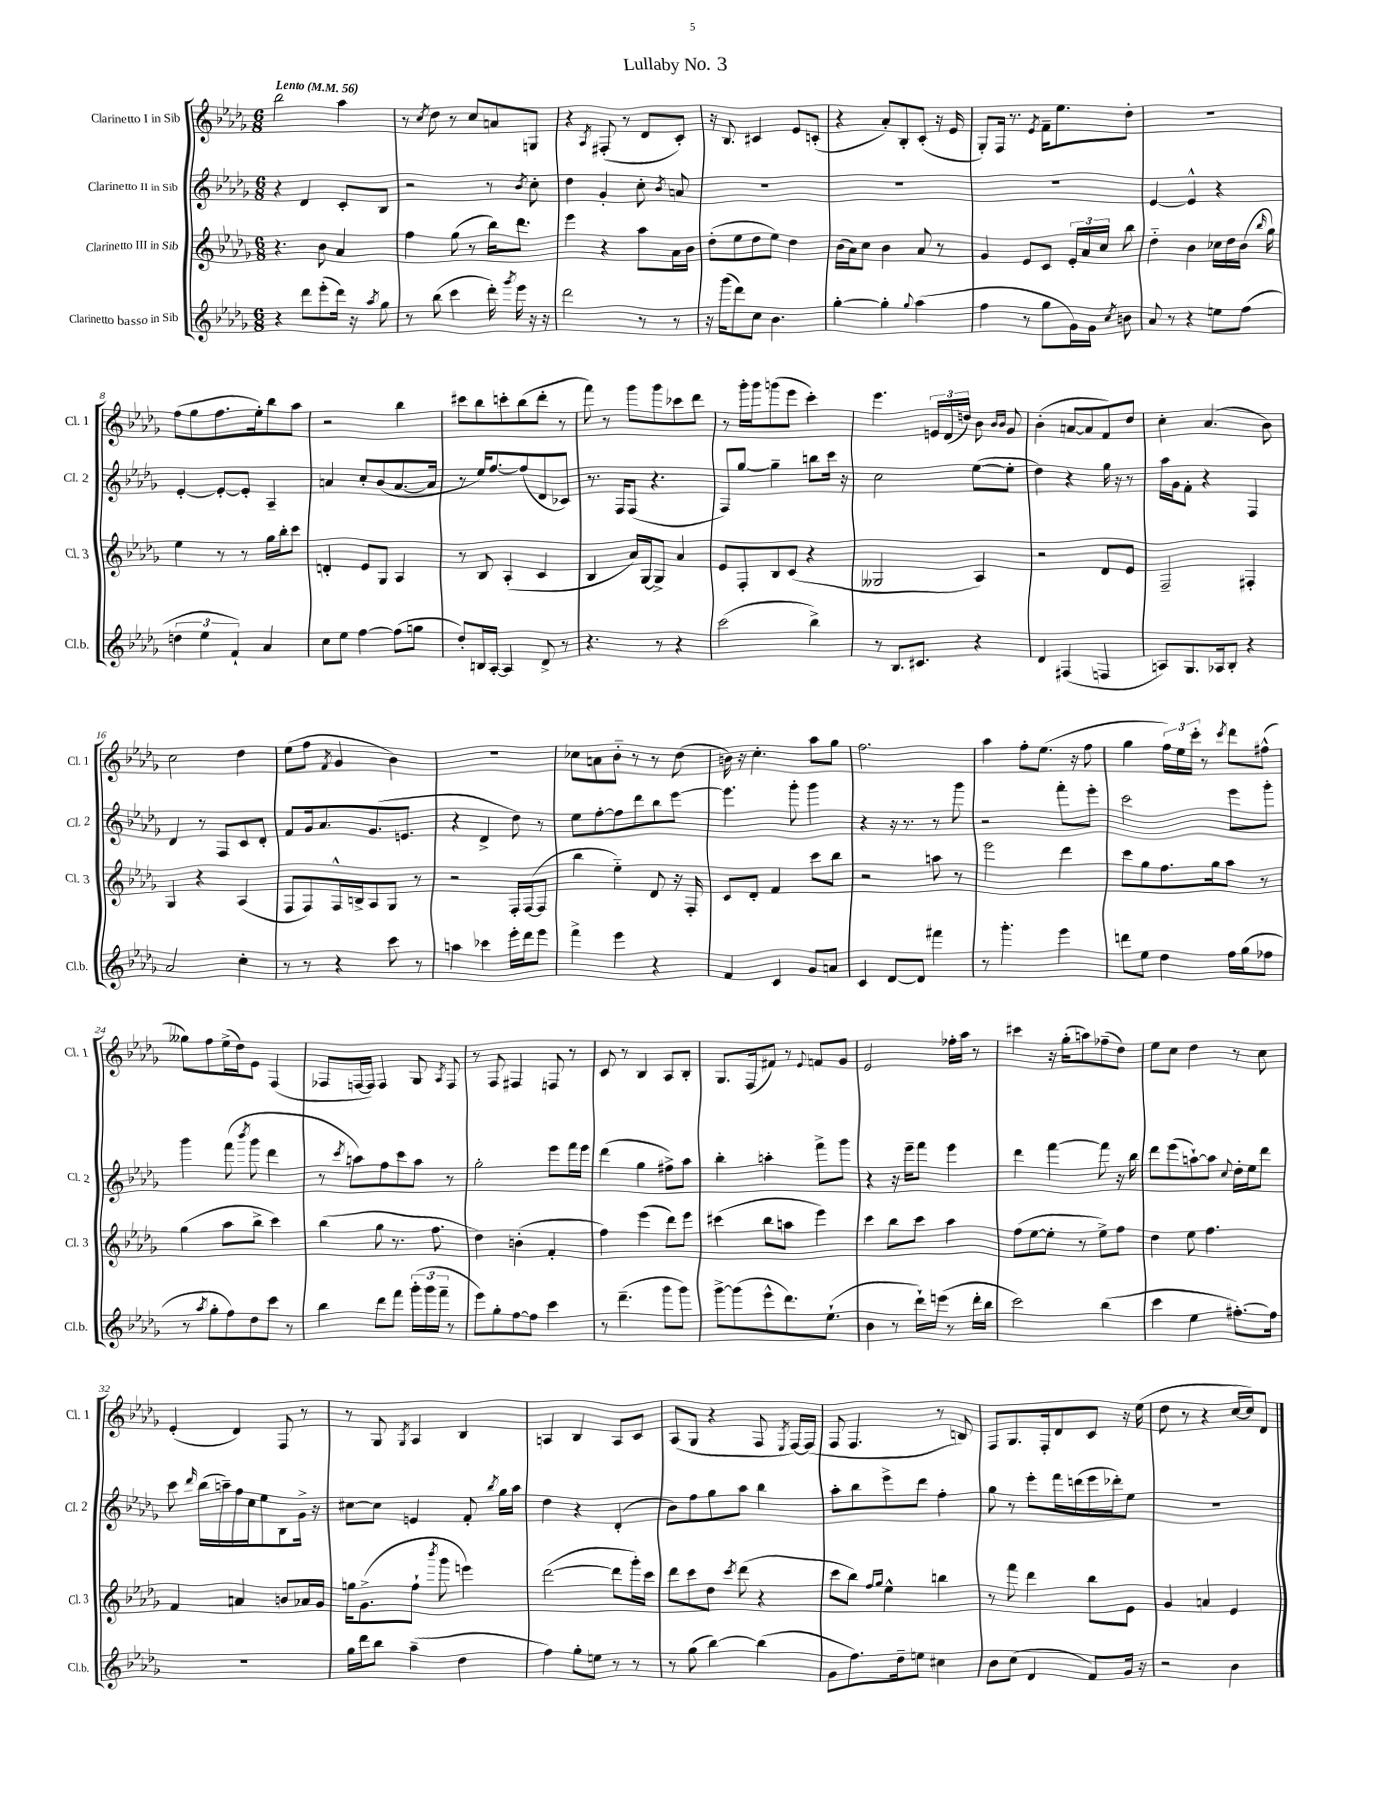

**kern	**kern	**kern	**kern
*staff4	*staff3	*staff2	*staff1
*clefG2	*clefG2	*clefG2	*clefG2
*k[b-e-a-d-g-]	*k[b-e-a-d-g-]	*k[b-e-a-d-g-]	*k[b-e-a-d-g-]
*M6/8	*M6/8	*M6/8	*M6/8
*MM56	*MM56	*MM56	*MM56
4r	4.r	4r	2bb-
8ddd-	.	4d-	.
(8eee-'	8b-	.	.
16ddd-)	4a-	8c'	4aa-
16r	.	.	.
8qaa-	.	.	.
8gg-	.	8B-	.
=	=	=	=
8r	4ff	2r	8r
.	.	.	8qcc
(8bb-	.	.	8dd-
4ccc	(8gg-	.	8r
.	8r	.	8cc
16ddd-')	16bb-)	8r	8a
8qggg-	.	.	.
16eee-	8.ddd-	.	.
.	.	8qb-	.
16r	.	8cc'	8G
16r	.	.	.
=	=	=	=
2ddd-	4eee-	4dd-	4r
.	.	.	8qA-
.	4r	4g-'	(8F#'
.	.	.	8r
8r	8aa-	8cc'	8d-
.	.	8qb-	.
8r	16a-	8a	8c')
.	16b-	.	.
=	=	=	=
16r	(8dd-'	2.r	16r
(16ggg-	.	.	8.B-
8ddd-)	8ee-	.	.
8cc	8dd-	.	4c#
4.b-	8ee-)	.	.
.	4dd-	.	8e-
.	.	.	(8c'
=	=	=	=
[4gg-'	(16b-	2.r	4r
.	16a-)	.	.
.	8cc	.	.
4gg-']	4b-	.	8a-')
.	.	.	8B-'
8qqgg-	.	.	.
(4aa-	8a-	.	(8c'
.	8r	.	16r
.	.	.	16e-
=	=	=	=
4ff	4g-	2.r	8G-')
.	.	.	16F
.	.	.	8.r
8r	8e-	.	.
.	.	.	8qe-
8gg-	8c	.	16f~
.	.	.	8.ee-
16g-)	24e-'	.	.
.	24a-	.	.
16g-	.	.	.
.	24cc	.	.
8qcc	.	.	.
8b	8bb-	.	8dd-'
=	=	=	=
8a-	4dd-'~	[4e-	2.r
8r	.	.	.
4r	4b-	4e-^^]	.
8ee	16cc-	4r	.
.	16dd-	.	.
(8ff	(16b-	.	.
.	16qqbb-	.	.
.	16gg-)	.	.
=	=	=	=
6dd	4ee-	[4e-'	(8ff
.	.	.	8gg-
6ee-	.	.	.
.	8r	8e-'_	8.ff
6f`)	.	.	.
.	8r	8e-']	.
.	.	.	16ee-')
4a-	16gg-	4A-~	8bb-
.	16bb-'	.	.
.	8ccc	.	8aa-
=	=	=	=
8cc	4d'	4a	2r
8ee-	.	.	.
[4ff	8e-	8cc'	.
.	8G-	(8b-	.
(8ff]	4A-	[8.a	4bb-
8gg	.	.	.
.	.	16a]	.
=	=	=	=
8dd-')	8r	8r	8ccc#
16B	8B-	16ee-)	8bb-
[16A-'	.	[8.ff	.
4A-]	(4A-'	.	8ccc'
.	.	(8ff]	(8bb-
8d-^	4c	8d-	8ddd-'
8r	.	8c-)	8r
=	=	=	=
4.r	4B-	8.r	8fff)
.	.	.	8r
.	.	16F	.
.	16a-)	(8F	8ggg-
.	[16G-	.	.
8r	8G-^]	4.r	8ggg-
4r	4a-	.	8ccc-
.	.	.	8ddd-
=	=	=	=
(2ccc	8e-	8F)	8r
.	8F'	[8gg-	16ggg-'
.	.	.	16ggg-
.	8B-	4gg-~]	(8ggg
.	(8c	.	8eee-
4bb-^)	4r	8bb	4ccc')
.	.	16ccc	.
.	.	16r	.
=	=	=	=
8r	2G--	2cc	4.eee-
8.B-	.	.	.
8.c#	.	.	.
.	.	.	24e
.	.	.	(24d-
.	.	.	24dd)
4r	4A-)	([8ee-	8b-
.	.	.	16qqb-
.	.	.	16qqb-
.	.	8ee-']	8g-
=	=	=	=
4d-	2r	4dd-)	(4b-'
(4F#	.	4r	[8a
.	.	.	8a]
4F	8d-	16gg-	8f)
.	.	16r	.
.	8e-	8r	8dd-
=	=	=	=
8A)	2F~	16aa-	4cc'
.	.	16g-	.
8.G-	.	8f'	.
.	.	4r	(4.a-
16A-	.	.	.
8B-'	.	.	.
4r	4F#'	4F	.
.	.	.	8b-)
=	=	=	=
2a-	4G-	4d-	2cc
.	4r	8r	.
.	.	8F	.
4cc'	(4A-	8c	4dd-
.	.	8d-'	.
=	=	=	=
8r	8F	8f	(8ee-
8r	8F)	16g-	8ff
.	.	8.a-	.
.	.	.	8qf
4r	16F^^	.	4g-
.	16B^	.	.
.	8A-	(8.g-	.
8ccc	8G-	.	4b-)
.	.	8.e	.
8r	8r	.	.
=	=	=	=
4aa	2r	4r	2.r
4ccc-	.	4d-^	.
16eee-'	16F'	8dd-)	.
16ddd-	([16F	.	.
8eee-	8F]	8r	.
=	=	=	=
4fff^	4bb-	8ee-	8cc-
.	.	[8ff'	8a
4eee-	4ee-'~)	8ff]	8b-'~
.	.	8ddd-	8r
4r	8d-	8bb-	8r
.	16r	[8eee-	(8dd-
.	16F'	.	.
=	=	=	=
4f	8c	4.eee-]	16b)
.	.	.	16r
.	8d-'	.	4.cc'
4c	4f	.	.
.	.	8ggg-'	.
8g-	8ccc	4ggg-	8aa-
8a	8bb-	.	8gg-
=	=	=	=
4c	2r	4r	2.ff
[8d-	.	16r	.
.	.	8.r	.
8d-]	.	.	.
4fff#	8aa	8r	.
.	8r	8ggg-	.
=	=	=	=
8r	2eee-	2r	4aa-
4.ggg-'	.	.	.
.	.	.	8ff'
.	.	.	(8.ee-
4eee-	4ddd-	8fff'	.
.	.	.	16r
.	.	8eee-'	8ff
=	=	=	=
8ddd	8ccc	2ccc	4gg-
8ee-	8gg-	.	.
4dd-	8.ff	.	24ff)
.	.	.	24ee-
.	.	.	24ccc'
.	.	.	8r
.	16gg-	.	.
.	.	.	8qccc
16ff	8aa-	8eee-	8ddd-
(16gg-	.	.	.
8ff-	8r	8ggg-'	(8ff#^^
=	=	=	=
8r	(4gg-	4ggg-	8gg--)
8qaa-	.	.	.
8gg-'	.	.	8ff
8ff)	8aa-	(8fff	(16ee-^
.	.	.	16dd-)
.	.	8qbbb-	.
8dd-	8bb-^	8ggg-	8e-
8ccc	4ccc)	4ddd-	(4F
8r	.	.	.
=	=	=	=
4bb-	(4bb-	8r	8F-
.	.	8qccc	.
.	.	8aa)	[16F
.	.	.	16F])
8ddd-	8gg-	8ff	4F
8fff	8.r	8ccc	.
(24ggg-'	.	8aa	8G-
24ggg-	.	.	.
.	8.ff	.	.
24fff~	.	.	.
.	.	.	8qA-
8r	.	8r	8F
=	=	=	=
8eee-)	4dd-)	2gg-'	8r
8gg-'	.	.	8F
[8ff	(4b'	.	4F#
8ff]	.	.	.
4ccc	4f'	8eee-	8F
.	.	16fff	8r
.	.	16eee-	.
=	=	=	=
8r	4ff)	(4ddd-	8c
(4.ddd-~	.	.	8r
.	(4eee-	4gg-	4B-
8ggg-	8ddd-)	8ff#^)	8A-
8ggg-)	8eee-	8aa-	8B-'
=	=	=	=
[8ggg-^	(4ccc#	4bb-'	8.G-
(8ggg-]	.	.	.
.	.	.	(16F
8eee-^^	8bb-	4aa'	8f#)
8.ddd-)	8aa	.	8r
.	.	.	8qqe-
.	4eee-)	8fff^	8f
(8.ee-`	.	.	.
.	.	8ggg-	8g-
=	=	=	=
4b-	4ccc	4r	2e-
8r	8bb-	16r	.
.	.	16eee-~	.
16ddd-`)	8ccc	8fff	.
(16eee	.	.	.
8r	4aa-	4eee-	16ff-'
.	.	.	16aa-
16ddd-'	.	.	8r
16bb-	.	.	.
=	=	=	=
2ccc)	(8ff	4ddd-	4ccc#
.	[8ee-	.	.
.	8ee-']	[4fff	16r
.	.	.	(16gg-'
.	8r	.	8aa)
(4bb-	8ee-^)	8fff]	(8ff-~
.	8ff	16r	8dd-)
.	.	16bb-	.
=	=	=	=
4ccc	4dd-	8ddd-	8ee-
.	.	(8eee-	8cc
4ee-	8ee-	[8aa`)	4dd-
.	4.ff	8aa]	.
.	.	8qqcc	.
[8.ff#')	.	16dd-'	8r
.	.	16ee-	.
.	.	8ddd-	8cc
16ff#]	.	.	.
=	=	=	=
2.r	4f	8ccc	(4e-'
.	.	16qqddd-	.
.	.	(16bb-	.
.	.	16aa~)	.
.	4a	16ff	4d-)
.	.	16cc	.
.	.	8ee-	.
.	8b	8B-	8F
.	16a-	16g-^	8r
.	16g-	16r	.
=	=	=	=
16gg-	16gg	[8cc#	8r
16ddd-	(8.g-^	.	.
8bb-	.	8cc#]	8G-
.	.	.	8qG-
(4aa-~	8ff`	4e	4A-
.	8qbbb-	.	.
.	8ggg-	.	.
4dd-	4eee)	8f'	4B-
.	.	8qbb-	.
.	.	16gg-	.
.	.	16aa-	.
=	=	=	=
4ff)	([2ddd-	4dd-	4A
8gg-'	.	4r	4B-
8ee	.	.	.
8r	8ddd-]	(4d-'	8A
8r	16ggg-')	.	8c
.	16ccc	.	.
=	=	=	=
8r	8ddd-	8b-)	(8A-
(8gg-	8ccc	8ff	8G-
[4bb-)	8dd-	8gg-	4r
.	8qccc	.	.
.	(8ddd-	8aa-	.
(4bb-]	4r	4bb-	8F
.	.	.	8qE-
.	.	.	[16F)
.	.	.	(16F]
=	=	=	=
8g-	8ccc	8aa-'	8F
8.ff)	8bb-)	8bb-	4.F
.	16qqff	.	.
.	16qqgg-	.	.
.	4ee-^^	8eee-^	.
16dd-~	.	.	.
8ee	.	8ddd-	.
4cc#	4bb	4ff'	8r
.	.	.	8B)
=	=	=	=
8b-	8r	8gg-	8F
(8cc	8fff	8r	8.G-
4d-	4ddd-	8eee-'	.
.	.	.	16F'
.	.	16fff	8d-
.	.	(16ddd	.
8f)	8bb-	16eee-	8c
.	.	16ddd-')	.
16g-	8e-	8ee-	16r
16r	.	.	(16ee-
=	=	=	=
2r	4g-	2.r	8dd-
.	.	.	8r
.	4a	.	4r
4b-	4e-	.	[16cc
.	.	.	16cc])
.	.	.	8d-
==	==	==	==
*-	*-	*-	*-
